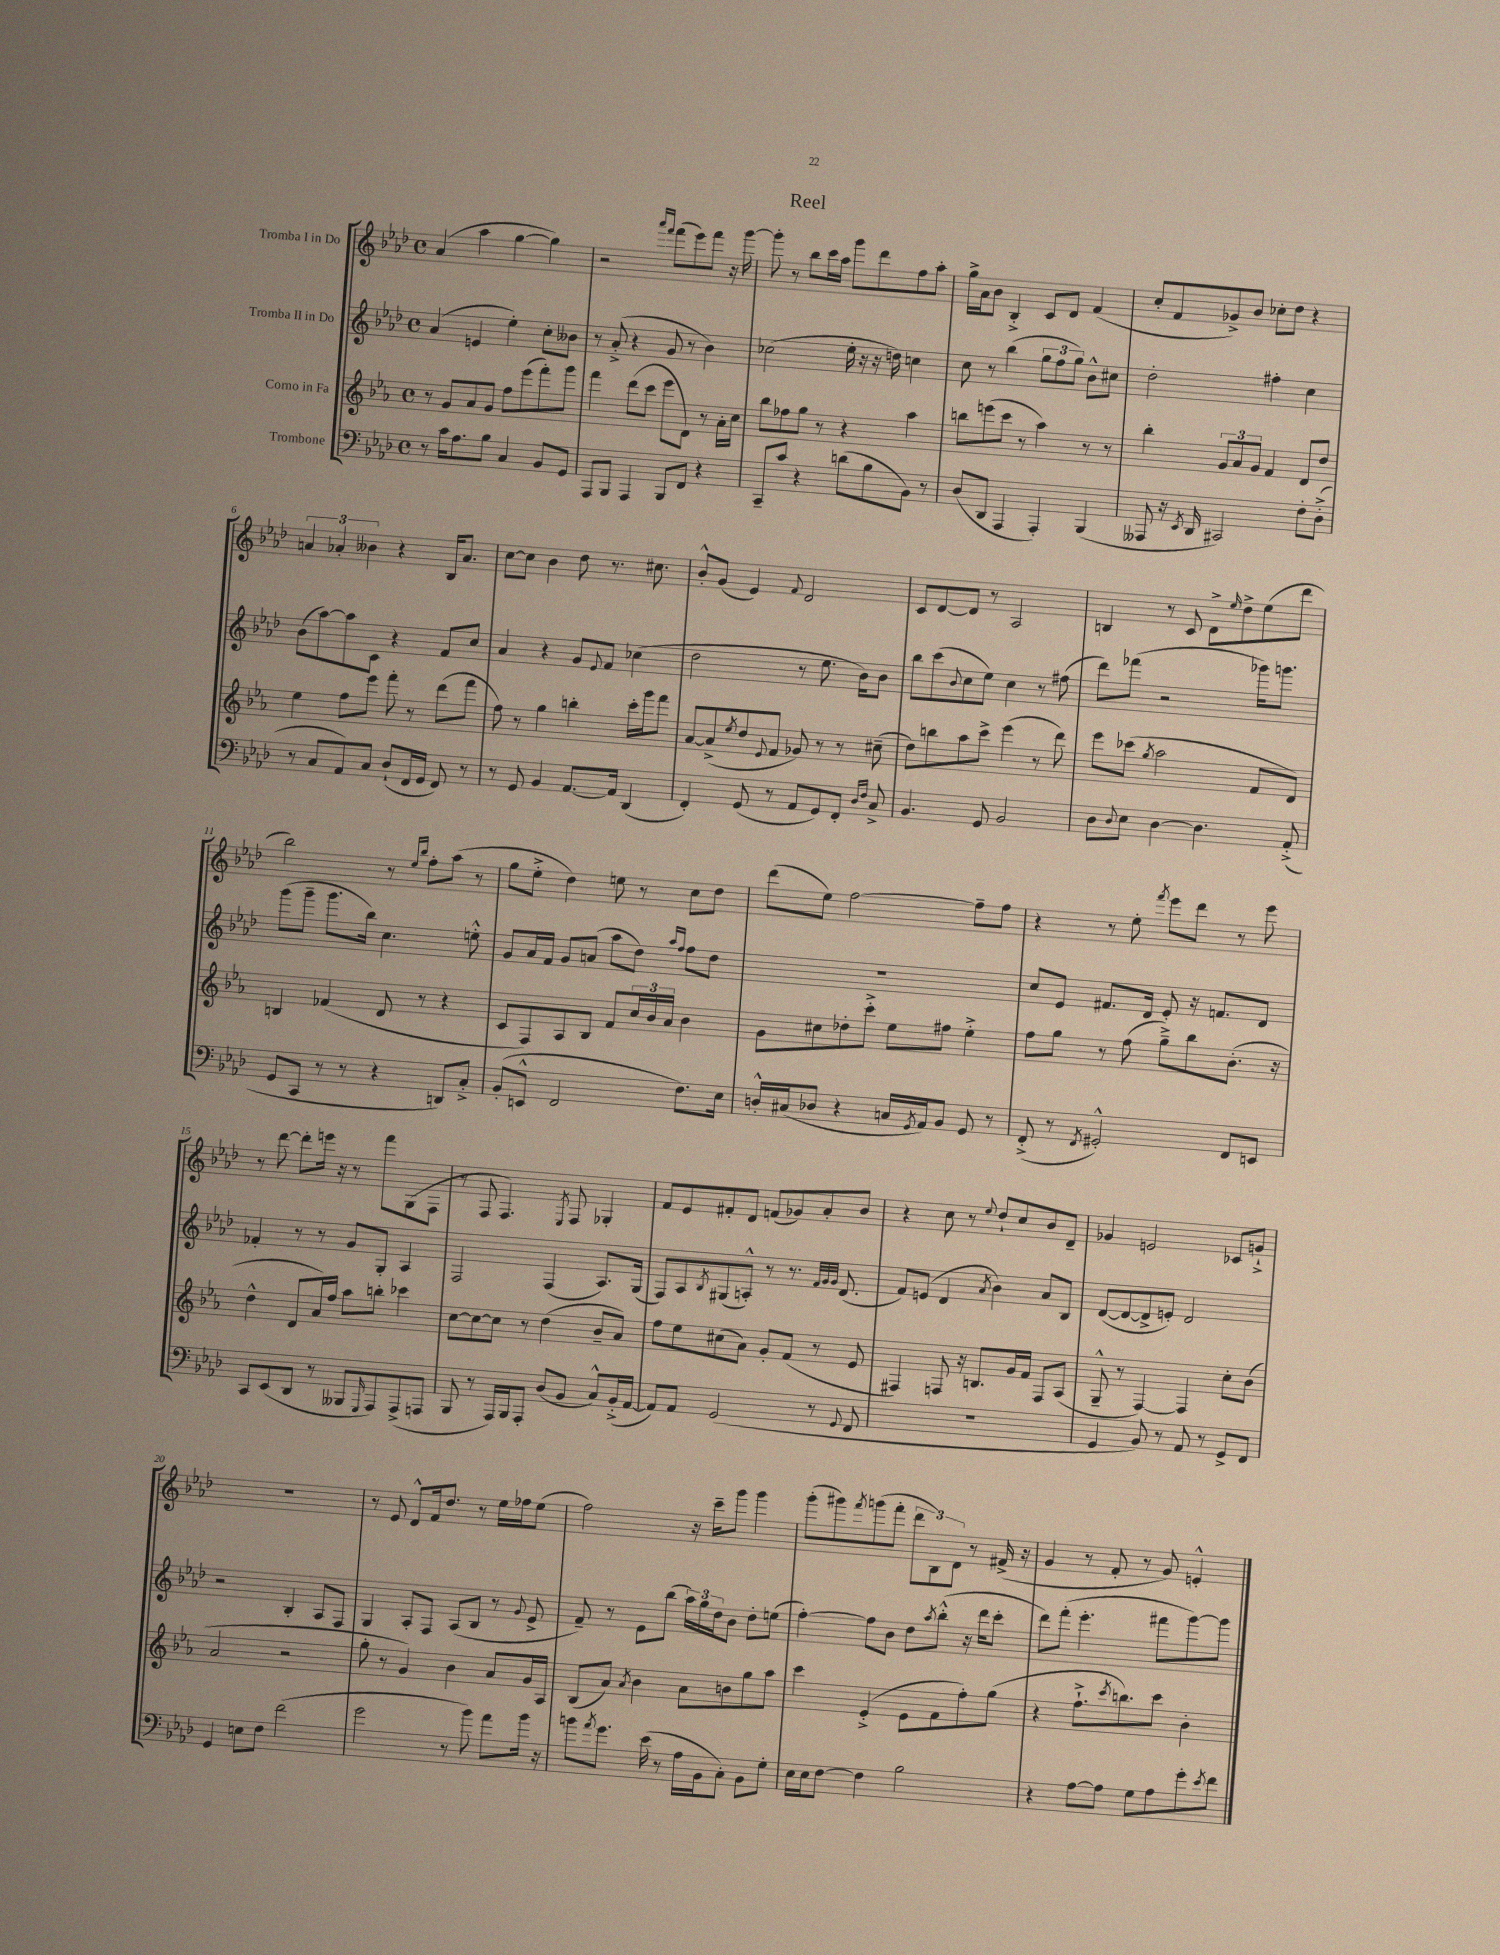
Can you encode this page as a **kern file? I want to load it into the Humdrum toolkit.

**kern	**kern	**kern	**kern
*staff4	*staff3	*staff2	*staff1
*clefF4	*clefG2	*clefG2	*clefG2
*k[b-e-a-d-]	*k[b-e-a-]	*k[b-e-a-d-]	*k[b-e-a-d-]
*M4/4	*M4/4	*M4/4	*M4/4
*met(c)	*met(c)	*met(c)	*met(c)
8r	8r	(4a-	(4a-
16c	8g	.	.
8.A-	.	.	.
.	8a-	4e	4aa-
8B-	8g	.	.
4C	8ff	4ee-')	[4gg
.	(8eee-	.	.
8BB-	8fff')	8cc'	4gg])
8GG	8ggg	8b--	.
=	=	=	=
8AAA-	4fff	8r	2r
8BBB-	.	(8a-'^	.
4AAA-	(8ddd	4r	.
.	8ccc	.	.
.	.	.	16qqaaa-
.	.	.	16qqfff
8BBB-	8eee-	8g	(8fff
8FF	8d)	8r	8eee-)
4r	8r	4b-)	8fff
.	16a-'	.	16r
.	16cc	.	[16ggg
=	=	=	=
8CC~	8bb-	(2cc-	8ggg']
8c	8ff-	.	8r
4r	8gg	.	8bb-
.	8r	.	16ccc
.	.	.	16aa-
(8d	4r	16ee-'	8ggg
.	.	16r	.
8B-	.	16r	8ddd-
.	.	16dd)	.
8BB-)	4aa-	4cc	8ff
8r	.	.	8aa-'
=	=	=	=
(8D-	8bb	8cc	16gg^
.	.	.	16a-
8DD-	(8eee	8r	8b-
4AAA-	8ccc	(4bb-	4B-'^
.	8r	.	.
4AAA-')	4aa-)	12gg	8c
.	.	12ff	.
.	.	.	8d-
.	.	12gg)	.
(4BBB-	8r	8b-^^	(4f
.	8r	8cc#	.
=	=	=	=
8AAA--	4bb-'	2dd-'	8cc'
16r	.	.	8f
8qEE-	.	.	.
16DD-	.	.	.
2CC#)	12g	.	8g-^)
.	12a-	.	.
.	.	.	8b-
.	12g	.	.
.	4f	4ff#'	8cc-'
.	.	.	8dd-
8F'	8d	4cc	4r
(8D-'^	8dd	.	.
=	=	=	=
8r	4ee-	(8b-	6a
8C	.	[8aa-)	.
.	.	.	6a-'
8AA-)	8ff	8aa-]	.
.	.	.	6b--
8C	8eee-	8c	.
(8D-`	8fff'	4r	4r
16FF	8r	.	.
16GG	.	.	.
8FF)	(8ddd	8f	16B-
.	.	.	8.a-
8r	8fff	8cc	.
=	=	=	=
8r	8ff)	4a-	[8cc
8GG	8r	.	8cc]
4BB-	4gg	4r	4b-
[8.AA-	4bb'	8g	8dd-
.	.	8qqe-	.
.	.	8f	8.r
16AA-]	.	.	.
(4DD-	16ccc'	(4cc-	.
.	16ggg	.	8.cc#
.	8fff	.	.
=	=	=	=
4FF')	[8a-	2dd-	8b-'^^
.	(8a-^]	.	(8g
.	8qee-	.	.
(8GG	8dd	.	4e-)
.	8qqe-	.	.
8r	8f	.	.
.	.	.	8qqf
8AA-	8g-)	8r	2d-
8GG)	8r	8.ee-	.
8FF'	8r	.	.
.	.	16b-)	.
16qqD-	.	.	.
16qqF	.	.	.
8C^	(8cc#~	8b-	.
=	=	=	=
4.BB-	8dd)	8bb-	8c
.	8bb	(8ccc	[8d-
.	.	8qqb-	.
.	8aa-	8cc	8d-]
8GG	8ccc^	8ee-)	8r
2BB-	(4eee-	4cc	2A-
.	8r	8r	.
.	8ddd)	(8ff#	.
=	=	=	=
8D-	8eee-	8ddd-)	4B
8qqD-	.	.	.
8E-	(8ccc-	(8fff-	.
.	8qgg	.	.
[4D-	2aa-	2r	8r
.	.	.	8c
4.D-]	.	.	8d-^
.	.	.	16qqee-
.	.	.	8dd-^
.	8f	16ggg-)	(8ee-
.	.	8.ggg	.
(8AA-'^	8d)	.	8ddd-
=	=	=	=
8GG	4B	(8ggg	2bb-)
8CC	.	8ggg~	.
8r	(4f-	8.ggg	.
8r	.	.	.
.	.	16bb-)	.
4r	8d	4.cc	8r
.	.	.	16qqee-
.	.	.	16qqbb-
.	8r	.	8ff'
8DD)	4r	.	(8aa-
8C'^	.	8ee'^^	8r
=	=	=	=
(8BB-'	8c	8g	8gg
8EE^^	8F)	16a-	8ee-'^
.	.	16f	.
2FF	8A-	8g	4dd-)
.	8B-	(8a	.
.	8f	8aa-	8ee
.	24cc	8dd-)	8r
.	24b-	.	.
.	24a-	.	.
.	.	16qqaa-	.
.	.	16qqff	.
8.F)	4b-	8ff	8cc
.	.	8dd-	8dd-
16E-	.	.	.
=	=	=	=
16D'^^	8g	1r	(8ddd-
(16C#	.	.	.
8D-	8cc#	.	8ee-)
4r	8dd-'	.	[2ff
.	8ccc'^	.	.
16C	8ee-	.	.
8qGG	.	.	.
16AA-)	.	.	.
8BB-	8ff#	.	.
8GG	4ee-'^	.	8ff~]
8r	.	.	8ff
=	=	=	=
(8FF'^	8ff	8cc	4r
8r	8gg	8e-	.
8qFF	.	.	.
2GG#'^^)	8r	8.f#	8r
.	(8ff	.	8ee-'
.	.	16d-	.
.	.	.	8qfff
.	8gg~^)	8e-'	8eee-
.	8bb-	16r	8ddd-
.	.	8.f	.
8FF	(8.b-'	.	8r
8EE	.	8d-	8eee-
.	16r	.	.
=	=	=	=
8CC	4dd^^	4f-'	8r
(8EE-	.	.	[8ddd-
8DD-	8d	8r	8ddd-']
8r	16a-)	8r	16eee
.	16ff	.	16r
8BBB--	8aa-	8g	8r
16qqGGG	.	.	.
8AAA-)	8bb'	8G'	8fff
(8AAA-^	4ccc-	4A-	(8G
8AAA	.	.	8F
=	=	=	=
8BBB-	[8cc	2F	8r
8r	8cc_	.	8F
16AAA-)	8cc]	.	4.F)
16BBB-	.	.	.
8AAA-'	8r	.	.
(8D-	(4dd	(4F	.
.	.	.	8qE-
8BB-	.	.	8F
8C^^)	8b-~	8.A-)	4G-'
(16BB-'^	8a-)	.	.
[16AA-	.	(16G	.
=	=	=	=
8AA-])	8ff	8F)	8f
8AA-	8ee-	8A-	8e-
.	.	8qB-	.
(2GG	(8cc#	(8G#	8f#'
.	8a-)	8A'^^)	8d-
.	8g'	8r	(8f
.	(8f	8.r	8g-)
8r	8r	.	8a-'
.	.	32qqf	.
.	.	32qqg	.
.	.	32qqg	.
.	.	(8.d-	.
8qqGG	.	.	.
8FF	8e-	.	8b-
=	=	=	=
1r	4F#)	8f)	4r
.	.	(8e	.
.	8F	4d-	8cc
.	16r	.	8r
.	8.B	.	.
.	.	8qa-	8qqee-
.	.	4b-)	8dd-`
.	16g	.	8cc
.	16f	.	.
.	8F	8a-	8b-
.	(8A-	8B-	8d-~
=	=	=	=
4GG	8G~^^	([8d-	4g-
.	8r	8d-_	.
8BB-)	[4F)	8d-^]	2e
8r	.	8e')	.
8AA-	4F]	2d-	.
8r	.	.	.
8GG^	8cc'	.	8c-
8FF	(8b-	.	8g`^
=	=	=	=
4GG	2a-	2r	1r
8E	.	.	.
8F	.	.	.
(2f	2r	4B-'	.
.	.	8A-	.
.	.	8F	.
=	=	=	=
2g	8gg'	4G	8r
.	8r	.	8e-
.	4g)	8A-'	8d-^^
.	.	8F	16f
.	.	.	8.dd-
8r	4b-	(8A-	.
8b-)	.	8B-	8r
8a-	8a-	8r	16ee-
.	.	.	16ff-
.	.	8qqg	.
16b-	16g	8e-^	(8ee-
16r	16A-	.	.
=	=	=	=
8b	(8B-	8f~)	2ff)
8qa-	.	.	.
8.g	8a-)	8r	.
.	8qa-	.	.
.	4b-	8e-	.
(16e-	.	.	.
8r	.	(8bb-	.
16A-	8a-	24aa-)	16r
.	.	24gg	.
16BB-	.	.	16ccc~
.	.	24dd-	.
8C')	8b	8b-	8ggg
8BB-	8gg	8dd-'	4ggg
8G'	8aa-	(8ee	.
=	=	=	=
16E-	4ccc	[4ff')	(8ggg'
16E-	.	.	.
[8F	.	.	8ggg#)
.	.	.	8qfff
4F]	(4e-'^	8ff]	(8ggg
.	.	8b-	8fff'
2B-	8e-	8dd-	12ddd-
.	.	.	12B-)
.	.	8qaa-	.
.	8f	(8bb-'^^	.
.	.	.	12d-
.	8ff')	16r	8r
.	.	16ddd-	.
.	(8gg	8ccc'	(16f#^
.	.	.	16r
=	=	=	=
4r	4r	8ddd-)	4g
.	.	(8fff'	.
[8A-	8.ff`^	4.eee-'	8r
8A-]	.	.	8f'
.	8qccc	.	.
.	8.bb)	.	.
8G	.	.	8r
8A-	8ccc	8fff#	8g)
8g'	4b-'	[8ggg)	4e'^^
8qe-	.	.	.
8f	.	8ggg]	.
==	==	==	==
*-	*-	*-	*-
